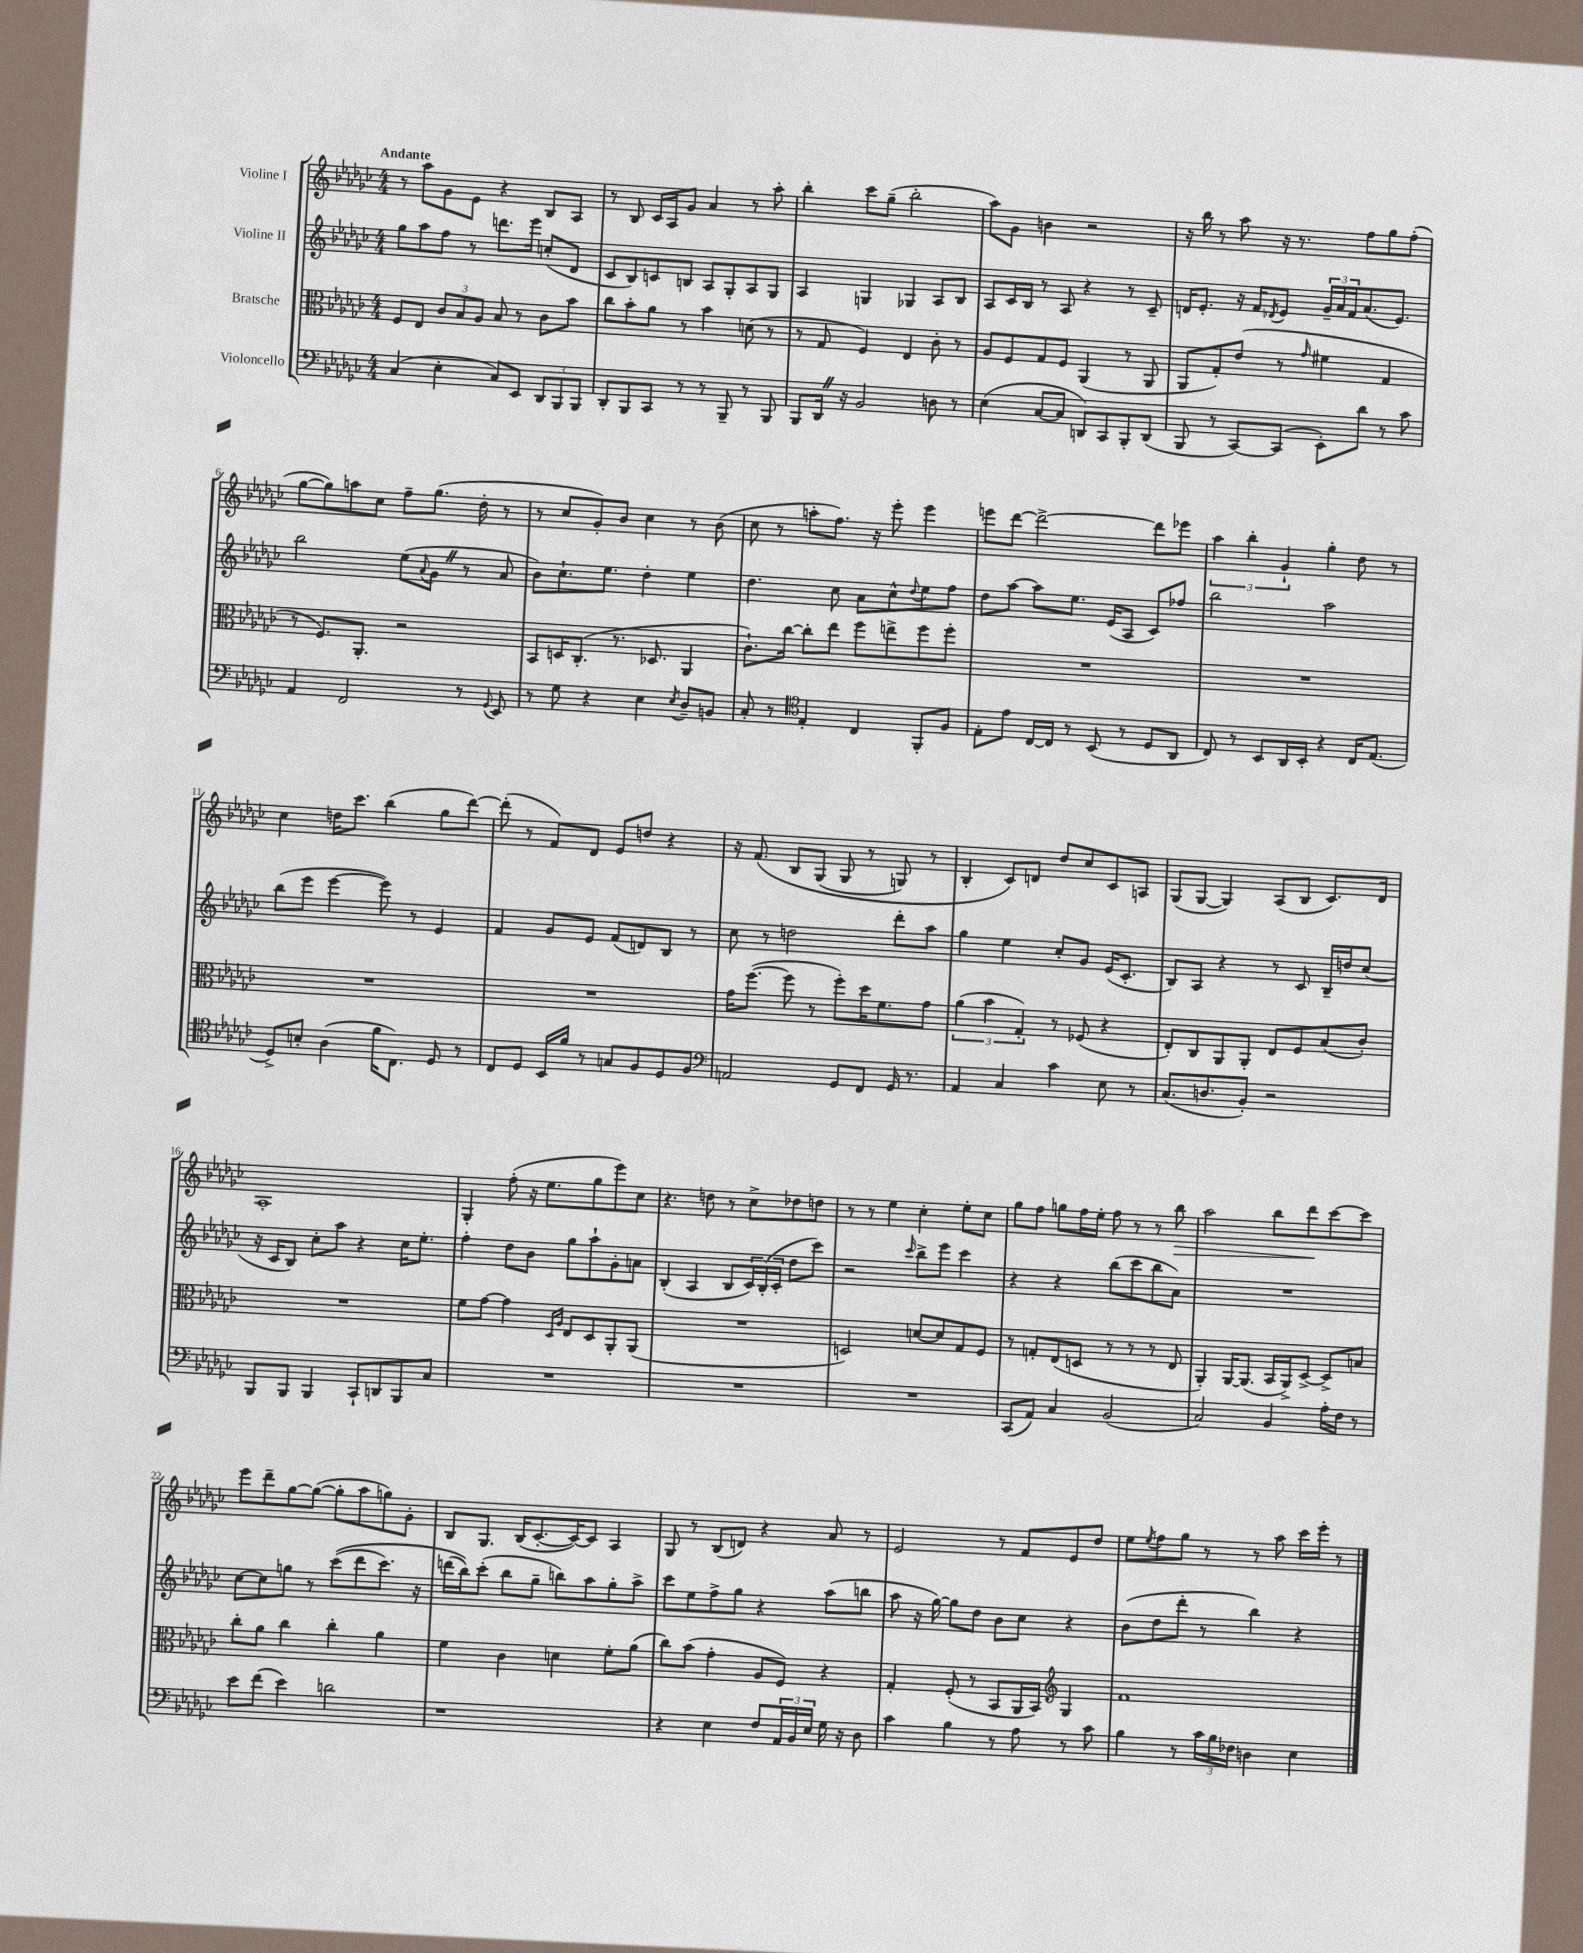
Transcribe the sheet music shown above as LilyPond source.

<<
\new StaffGroup <<
\new Staff = "s0" \with { instrumentName = "Violine I" } {
    \clef treble \key ges \major \numericTimeSignature \time 4/4 \tempo "Andante"
    r8 aes''8 ges'8 ees'8 r4 bes8 aes8 |
    r8 bes8 ces'16 aes16 ges'8 aes'4 r8 aes''8-. |
    bes''4-. ces'''8 ges''8--( bes''2-. |
    aes''8) ges'8 b'4 r2 |
    r16 bes''16 r8 aes''8 r16 r8. f''8 ges''8 f''8-.( |
    ges''8~ ges''8) a''8 ces''8 f''8-- ges''8.( des''16-. r8 |
    r8 ces''8 ges'8-.) bes'8 ces''4 r8 bes'8( |
    ces''8 r8 a''8-. f''8.) r16 ees'''8-. ees'''4 |
    e'''8 des'''8~ des'''2~-> des'''8 ees'''8 |
    \tuplet 3/2 { aes''4 bes''4-. ges'4-! } ges''4-. des''8 r8 |
    ces''4 d''16 ces'''8. bes''4( ges''8 des'''8~) |
    des'''8-.( r8 f'8) des'8 ees'8 d''8 r4 |
    r16 f'8.\( bes8 ges8( ges8 r8 g8) r8 |
    bes4-. ces'8\) d'8 des''8 ces''8 ces'8 a8 |
    ges8( ges8~ ges4) aes8( bes8 ces'8.) des'16 |
    aes1-. |
    ges4-. f''8-.( r16 ees''8. ges''8 ees'''8) ces''8 |
    r4. d''8 r8 ces''8-> des''8 d''8 |
    r8 r8 ees''4 ces''4-. ees''8-. ces''8 |
    ges''8 f''8 g''8 f''16 ees''16-. f''8 r8 r8 bes''8\> |
    aes''2 bes''8 des'''8\! ces'''8~ ces'''8 |
    ees'''8 des'''8-- ges''8~ ges''8~( ges''8-. aes''8 g''8) ges'8-. |
    bes8 ges8. bes16( ces'8.~-. ces'16~) ces'8 aes4 |
    ges8 r8 bes8( d'8) r4 aes'8 r8 |
    ees'2 r8 f'8 ees'8 des''8 |
    ees''8 \acciaccatura { ees''8 } f''8 ges''8 r8 r8 aes''8 ces'''16 ees'''16-. r8 \bar "|." |
}
\new Staff = "s1" \with { instrumentName = "Violine II" } {
    \clef treble \key ges \major \numericTimeSignature \time 4/4
    ges''8 aes''8 f''8 r8 d'''8. ees'''16 c''8-.( des'8 |
    ces'8 bes8) c'8 b8 aes8 ges8-. aes8 ges8 |
    aes4 g4 ges4 aes8 bes8 |
    aes8 ces'16 bes16 r8 aes8 r4 r8 ces'8-- |
    d'16 ees'8.-. r16 f'16 \acciaccatura { des'8 } ees'8 \tuplet 3/2 { ges'16-- aes'16 f'16 } aes'8.( ees'8.) |
    bes''2 ees''8( \appoggiatura { aes'8 } ges'8 \once \override BreathingSign.text = \markup { \musicglyph "scripts.caesura.straight" } \breathe r8 aes'8 |
    bes'8) ces''8.-! ees''8. des''4-. ees''4 |
    des''4. ces''8 aes'8 ces''8-^ \appoggiatura { des''8 } ees''8 f''8 |
    des''8 aes''8~ aes''8 ees''8. ees'16( aes8 ces'8) fes''8 |
    bes''2 aes''2 |
    bes''8( ees'''8 ees'''4~ ees'''8) r8 ees'4 |
    f'4 ges'8 ees'8 f'8( d'8) bes8 r8 |
    ces''8 r8 d''2 des'''8-. aes''8 |
    ges''4 ees''4 ces''8-. ges'8 ees'16( ces'8.-. |
    bes8) aes8 r4 r8 ces'8 bes16-- d''16 ces''8( |
    r16 ces'16 bes8) ces''8-. aes''8 r4 ces''16 ees''8.-. |
    f''4-. des''8 bes'8 ges''8 aes''8-! ges'8-. a'8 |
    bes4-.( aes4 bes8 \tuplet 3/2 { ces'16) bes16-.( ces'16-. } des''8 ces'''8) |
    r2 \grace { ces'''16 } bes''8-> ees'''8 ces'''4 |
    r4 r4 bes''8( ces'''8 bes''8 aes'8) |
    R1 |
    ces''8~ ces''8 g''8 r8 ces'''8(\( des'''8 ces'''8.) r16 |
    d'''16( bes''16)\) ces'''8-.( bes''8 ges''8-- b''8) aes''8 ges''8-. aes''8-> |
    ces'''8 ees''8 f''8-> ges''8 r4 aes''8( b''8 |
    aes''8 r16 ges''16~) ges''8 des''8 bes'8 ces''8 r4 |
    bes'8( des''8 des'''8-. r8 bes''4) r4 \bar "|." |
}
\new Staff = "s2" \with { instrumentName = "Bratsche" } {
    \clef alto \key ges \major \numericTimeSignature \time 4/4
    f8 ees8 \tuplet 3/2 { ces'8 bes8 aes8 } bes8 r8 ces'8 bes'8 |
    ces''8 bes'8-. aes'8 r8 bes'4 d'8( r8 |
    r8 ges8 f4) ees4 ces'8-. r8 |
    aes8 f8 ges8 f8 aes,4( r8 aes,8 |
    aes,8 ges8-.) ees'8( r8 \grace { ges'16 } fis'4 ges4 |
    r8 f8.) aes,8.-. r2 |
    bes,8 d16 ces8.-.( r8. des8. aes,4 |
    ces'8.-!) ces''16~ ces''8-. ees''8 f''8 e''8-> f''8 f''8-. |
    R1 |
    R1 |
    R1 |
    R1 |
    ges'16 f''8.~( f''8 r8 f''8-.) des''16 f'8. ges'8 |
    \tuplet 3/2 { aes'4( bes'4 ges4-.) } r8 fes8( r4 |
    ees8-.) ces8 aes,8 aes,8-. ees8 f8 bes8( ces'8-.) |
    R1 |
    f'8 ges'8~ ges'4 \grace { des16 aes16 } ees8 des8 aes,8-. aes,8( |
    R1 |
    d2) d'8~ d'8 ges8 f8 |
    r8 g8-. ees8( d8 r8 r8 r8 ees8 |
    aes,4-.) aes,16~ aes,8.( bes,16 aes,16->) des8~-> des8-> b8 |
    ces''8-. aes'8 ces''4 ces''4-. aes'4 |
    f'4 ces'4 d'4 f'8-. aes'8( |
    ces''8) bes'8( ges'4-. aes8 f8) r4 |
    ges4-. f8-.( r8 bes,8 aes,16 bes,16) \clef treble ges4 |
    f'1 \bar "|." |
}
\new Staff = "s3" \with { instrumentName = "Violoncello" } {
    \clef bass \key ges \major \numericTimeSignature \time 4/4
    ces4( ees4-. ces8) ees,8 \tuplet 3/2 { des,8 bes,,8 bes,,8 } |
    des,8-. bes,,8 ces,8 r8 r8 bes,,8-- r8 bes,,8 |
    bes,,8 des,16 \once \override BreathingSign.text = \markup { \musicglyph "scripts.caesura.straight" } \breathe r16 bes,2 d8 r8 |
    ees4( ces8~ ces8 d,8) ces,8 bes,,8-. d,8( |
    bes,,8 r8 ces,8~) ces,8( ees,8-.) des'8 r8 ces'8 |
    aes,4 f,2 r8 \appoggiatura { ges,8 } ees,8 |
    r8 ges8 r4 ees4 \acciaccatura { ees8 } des8-- b,8 |
    ces8-. r8 \clef tenor ees4-. ces4 f,8-. f8 |
    ees8-. ees'8 ces16~ ces16 r8 bes,8( r8 des8 aes,8 |
    ces8) r8 bes,8 aes,16 bes,16-. r4 ces16 ees8.( |
    des8->) b8-. aes4( f'16 ces8.) des8 r8 |
    ces8 des8 bes,16 f'16 r8 g8 f8 des8 f8 |
    \clef bass a,2 ges,8 f,8 ges,16 r8. |
    aes,4 ces4 ces'4 ees8 r8 |
    ces8.( d8. bes,8-.) r2 |
    bes,,8 bes,,8 bes,,4 ces,8-! d,8 bes,,8 ces8 |
    R1 |
    R1 |
    R1 |
    ces,8( aes,8) ces4 bes,2( |
    ces2) bes,4 aes16-. f16 r8 |
    ees'8 f'8( ees'4) d'2 |
    r1 |
    r4 ees4 f8 \tuplet 3/2 { aes,16 bes,16 ees16 } ges16 r16 des8 |
    ces'4 bes4 r8 aes8 r8 ces'8 |
    bes4 r8 \tuplet 3/2 { ces'16 bes16 fes16 } d4 ees4 \bar "|." |
}
>>
>>
